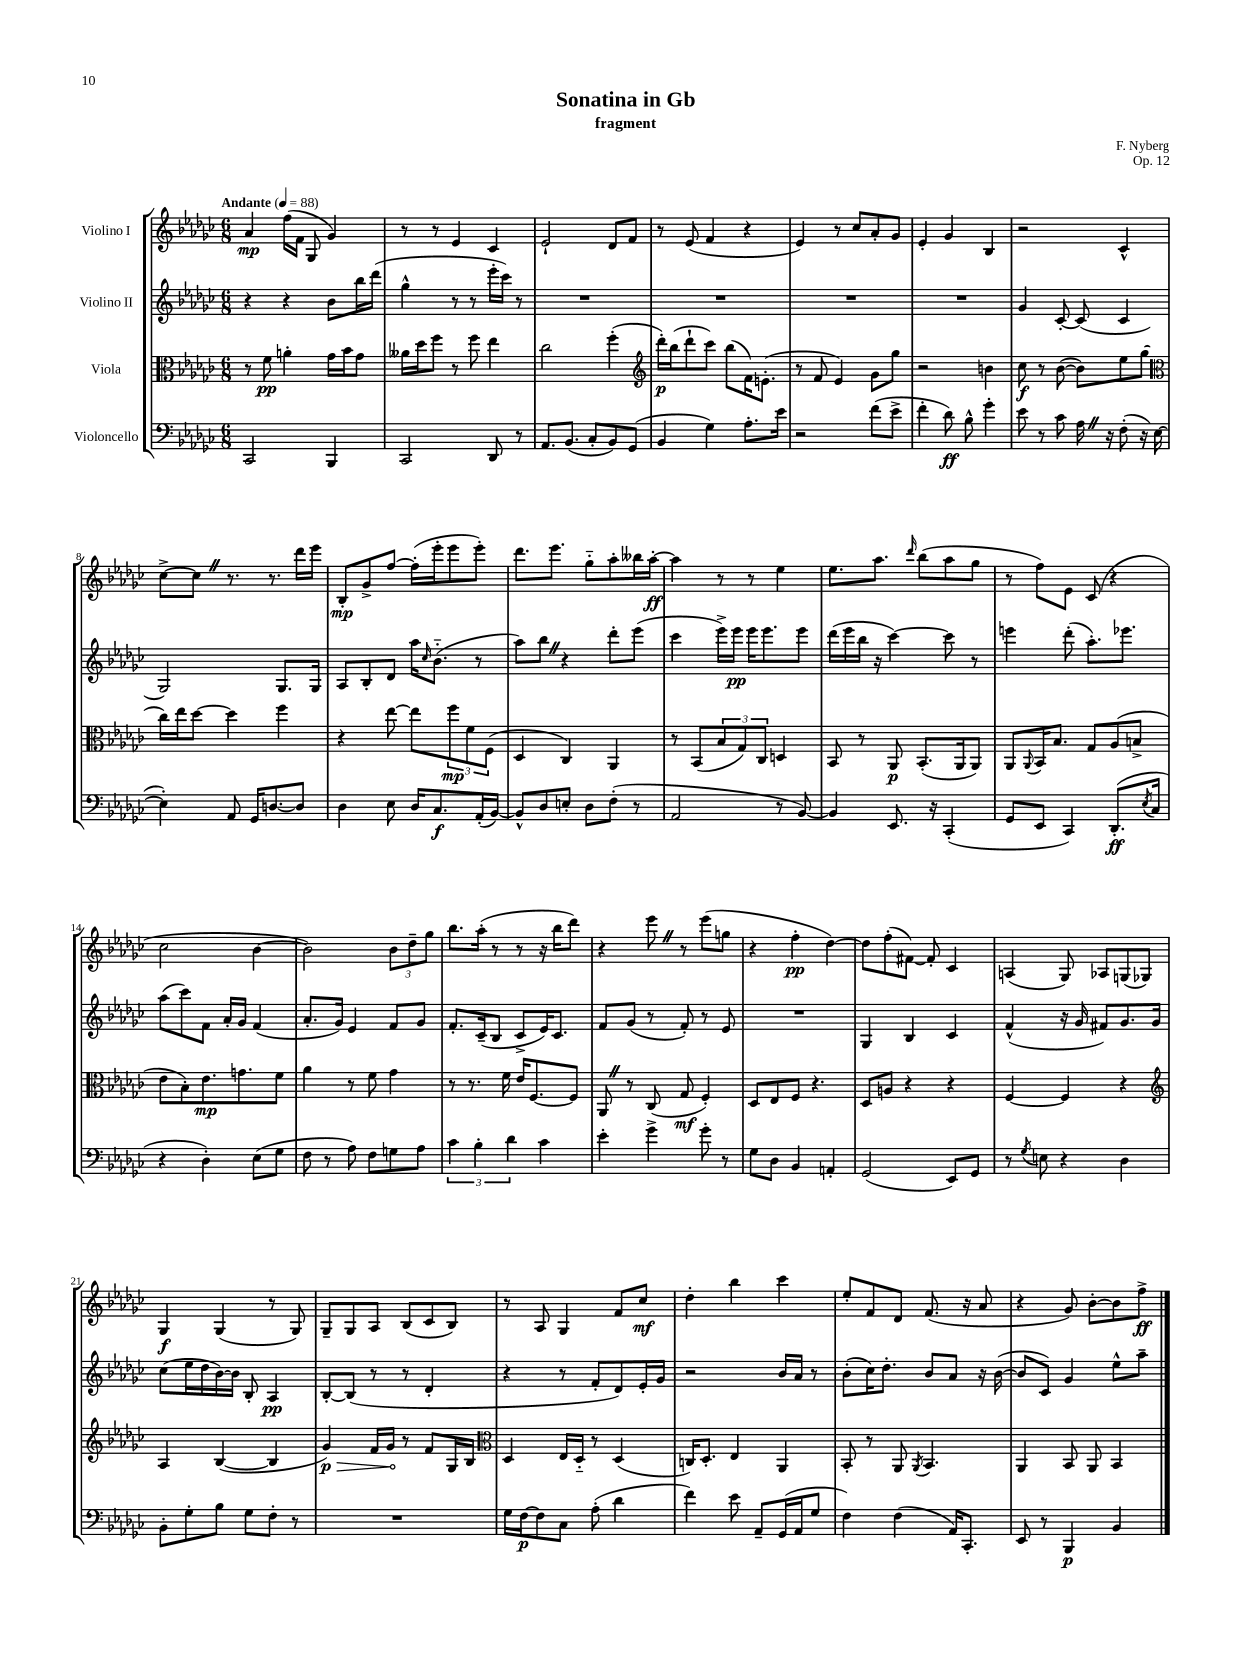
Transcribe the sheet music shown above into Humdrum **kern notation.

**kern	**kern	**kern	**kern
*staff4	*staff3	*staff2	*staff1
*clefF4	*clefC3	*clefG2	*clefG2
*k[b-e-a-d-g-c-]	*k[b-e-a-d-g-c-]	*k[b-e-a-d-g-c-]	*k[b-e-a-d-g-c-]
*M6/8	*M6/8	*M6/8	*M6/8
*MM88	*MM88	*MM88	*MM88
2CC-/	8r	4r	4a-/
.	8f\	.	.
.	4a'\	4r	(16ff\LL
.	.	.	16f\JJ
.	.	.	8G-/
4BBB-/	16g-\LL	8b-\L	4g-/)
.	16b-\J	.	.
.	8g-\J	16bb-\L	.
.	.	(16ddd-\JJ	.
=	=	=	=
2CC-/	16a--\LL	4gg-^^\	8r
.	16dd-\J	.	.
.	8ff\J	.	8r
.	8r	8r	4e-/
.	8ff\	8r	.
8DD-/	4ee-\	16eee-'\LL	4c-/
.	.	16ccc-\JJ)	.
8r	.	8r	.
=	=	=	=
8.AA-/L	2cc-\	2.r	2e-`/
(8.BB-/J	.	.	.
8C-'/L	.	.	.
8BB-/)	(4ff'\	.	8d-/L
(8GG-/J	.	.	8f/J
=	=	=	=
*	*clefG2	*	*
4BB-/	16ddd-'\LL)	2.r	8r
.	(16bb-\J	.	.
.	8ddd-`\	.	(8e-/
4G-\)	8ccc-\J)	.	4f/
.	(8bb-\L	.	.
8.A-'\L	16f\K)	.	4r
.	(8.e'\J	.	.
16e-\Jk	.	.	.
=	=	=	=
2r	8r	2.r	4e-/)
.	8f/	.	.
.	4e-/)	.	8r
.	.	.	8cc-/L
(8f\L	8g-\L	.	8a-'/
8e-^\J	8gg-\J	.	8g-/J
=	=	=	=
4f'\	2r	2.r	4e-'/
8d-\)	.	.	4g-/
8B-^^\	.	.	.
4g-'\	4b\	.	4B-/
=	=	=	=
8e-\	8cc-\	4g-/	2r
8r	8r	.	.
8c-\	([8b-\	[8c-'/	.
16A-\	8b-\]L)	(8c-/]	.
16r	.	.	.
(8F'\	8ee-\	4c-/	4c-^^/
16r	(8gg-\J	.	.
[16E-\	.	.	.
=	=	=	=
*	*clefC3	*	*
4E-'\])	16cc-\LL)	2G-/)	[8cc-^\L
.	16ee-\J	.	.
.	[8dd-\J	.	8cc-\]J
8AA-/	4dd-\]	.	8.r
16GG-/LK	.	.	.
[8.D/	.	.	8.r
.	4ff\	8.G-/L	.
8D/]J	.	.	16ddd-\LL
.	.	16G-/Jk	16eee-\JJ
=	=	=	=
4D-\	4r	8A-/L	8B-'/L
.	.	8B-'/	8g-^/
8E-\	[8ee-\	8d-/J	[8ff/J
16D-/LK	8ee-\]L	16aa-\LK	(16ff'\]LL
.	.	16qqcc-/	.
8.C-/	.	(8.b-'~\J	16eee-'\J
.	12ff\	.	8eee-\
.	12f\	.	.
(16AA-'/L	.	8r	8eee-'\J)
.	(12F\J	.	.
[16BB-/JJ)	.	.	.
=	=	=	=
8BB-^^/]L	4D-/	8aa-\L)	8.ddd-\L
8D-/	.	8bb-\J	.
.	.	.	8.eee-\J
8E'/J	4C-/)	4r	.
8D-\L	.	.	8gg-'~\L
(8F'\J	4AA-/	8ddd-'\L	8aa-'\
8r	.	(8eee-\J	16bb--\L
.	.	.	[16aa-'\JJ
=	=	=	=
2AA-/	8r	4ccc-\	4aa-\]
.	(8BB-/L	.	.
.	12B-/	16eee-^\LL)	8r
.	.	16eee-\JJ	.
.	12G-/)	.	.
.	.	16eee-\LK	8r
.	12C-/J	.	.
.	.	8.eee-\	.
8r	4D/	.	4ee-\
[8BB-/)	.	8eee-\J	.
=	=	=	=
4BB-/]	8BB-/	(16ddd-\LL	8.ee-\L
.	.	16eee-\	.
.	8r	16bb-\JJ	.
.	.	16r	8.aa-\J
8.EE-/	8AA-/	[4ccc-\)	.
.	.	.	16qqddd-/
.	(8.BB-'/L	.	(8bb-\L
16r	.	.	.
(4CC-'/	.	8ccc-\]	8aa-\
.	16AA-/k	.	.
.	8AA-/J)	8r	8gg-\J
=	=	=	=
8GG-/L	8AA-/L	4eee\	8r
.	8qqAA-/	.	.
8EE-/J	16BB-/K	.	8ff\L)
.	8.B-/J	.	.
4CC-/)	.	(8ddd-'\	8e-\J
.	8G-/L	8.aa-'\L)	(8c-/
(8.DD-'/L	(8A-/	.	4r
.	.	8.eee-\J	.
.	8B^/J	.	.
8qE-/	.	.	.
16C-/Jk	.	.	.
=	=	=	=
4r	8e-\L	(8aa-\L	2cc-\
.	8B-'\)	8ccc-\)	.
4D-'\)	8.e-\	8f\J	.
.	.	16a-'/LL	.
.	8.g\	16g-/JJ	.
(8E-\L	.	(4f/	[4b-\
8G-\J	8f\J	.	.
=	=	=	=
8F\	4a-\	8.a-'/L	2b-\])
8r	.	.	.
.	.	16g-/Jk)	.
8A-\)	8r	4e-/	.
8F\L	8f\	.	.
8G\	4g-\	8f/L	12b-\L
.	.	.	12dd-~\
8A-\J	.	8g-/J	.
.	.	.	12gg-\J
=	=	=	=
6c-\	8r	8.f'/L	8.bb-\L
.	8.r	.	.
6B-'\	.	.	.
.	.	(16c-~/k	(16aa-'\Jk
.	.	8B-/J	8r
.	16f\	.	.
6d-\	.	.	.
.	16e-/LK	8c-^/L	8r
.	[8.F/	.	.
4c-\	.	16e-/K)	16r
.	.	8.c-/J	16bb-\LK
.	8F/]J	.	8ddd-\J)
=	=	=	=
4e-'\	8AA-/	8f/L	4r
.	8r	(8g-/J	.
4g-^\	(8C-/	8r	8eee-\
.	8G-/	8f'/)	8r
8g-'\	4F'/)	8r	(8eee-\L
8r	.	8e-/	8gg\J
=	=	=	=
8G-\L	8D-/L	2.r	4r
8D-\J	8E-/	.	.
4BB-/	8F/J	.	4ff'\
.	4.r	.	.
4AA'/	.	.	[4dd-\)
=	=	=	=
(2GG-/	8D-/L	4G-/	8dd-\]L
.	8A/J	.	(8ff'\
.	4r	4B-/	[8f#\J)
.	.	.	8f#'/]
8EE-/L)	4r	4c-/	4c-/
8GG-/J	.	.	.
=	=	=	=
8r	[4F/	(4f^^/	(4A/
8qG-/	.	.	.
8E\	.	.	.
4r	4F/]	16r	8G-/)
.	.	16g-/	.
.	.	8f#/L)	8A-/L
4D-\	4r	8.g-/	(8G/
.	.	.	8G-/J)
.	.	16g-/Jk	.
=	=	=	=
*	*clefG2	*	*
8BB-'\L	4A-/	(8cc-\L	4G-/
8G-'\	.	16ee-\L	.
.	.	16dd-\	.
8B-\J	([4B-/	[16b-\)	(4G-/
.	.	16b-\]JJ	.
8G-\L	.	8B-'/	.
8F'\J	4B-/]	4A-/	8r
8r	.	.	8G-/)
=	=	=	=
2.r	4g-/)	[8B-'/L	8G-~/L
.	.	(8B-/]J	8G-/
.	16f/LL	8r	8A-/J
.	16g-/JJ	.	.
.	8r	8r	(8B-/L
.	8f/L	4d-'/	8c-/
.	16G-/L	.	8B-/J)
.	16B-/JJ	.	.
=	=	=	=
*	*clefC3	*	*
16G-\LL	4D-/	4r	8r
[16F\J	.	.	.
8F\]	.	.	8A-/
8C-\J	16E-/LL	8r	4G-/
.	16D-'~/JJ	.	.
(8A-'\	8r	8f'/L	.
4d-\	(4D-/	8d-/)	8f/L
.	.	16e-'/L	8cc-/J
.	.	16g-/JJ	.
=	=	=	=
4f\)	16C/LK)	2r	4dd-'\
.	8.D-'/J	.	.
8e-\	4E-/	.	4bb-\
8AA-~/L	.	.	.
(16GG-/L	4AA-/	16b-/LL	4ccc-\
16AA-/J	.	16a-/JJ	.
8G-/J	.	8r	.
=	=	=	=
4F\)	8BB-'/	(8b-'\L	8ee-'/L
.	8r	16cc-\K)	8f/
.	.	8.dd-'\J	.
(4F\	8AA-/	.	8d-/J
.	8qAA-/	.	.
.	4.BB-/	8b-/L	(8.f/
16AA-/LK)	.	8a-/J	.
8.CC-'/J	.	.	16r
.	.	16r	8a-/
.	.	([16b-\	.
=	=	=	=
8EE-/	4AA-/	8b-/]L	4r
8r	.	8c-/J)	.
4BBB-/	8BB-/	4g-/	8g-/)
.	8AA-/	.	[8b-'\L
4BB-/	4BB-/	8ee-^^\L	8b-\]
.	.	8aa-~\J	8ff^\J
==	==	==	==
*-	*-	*-	*-
